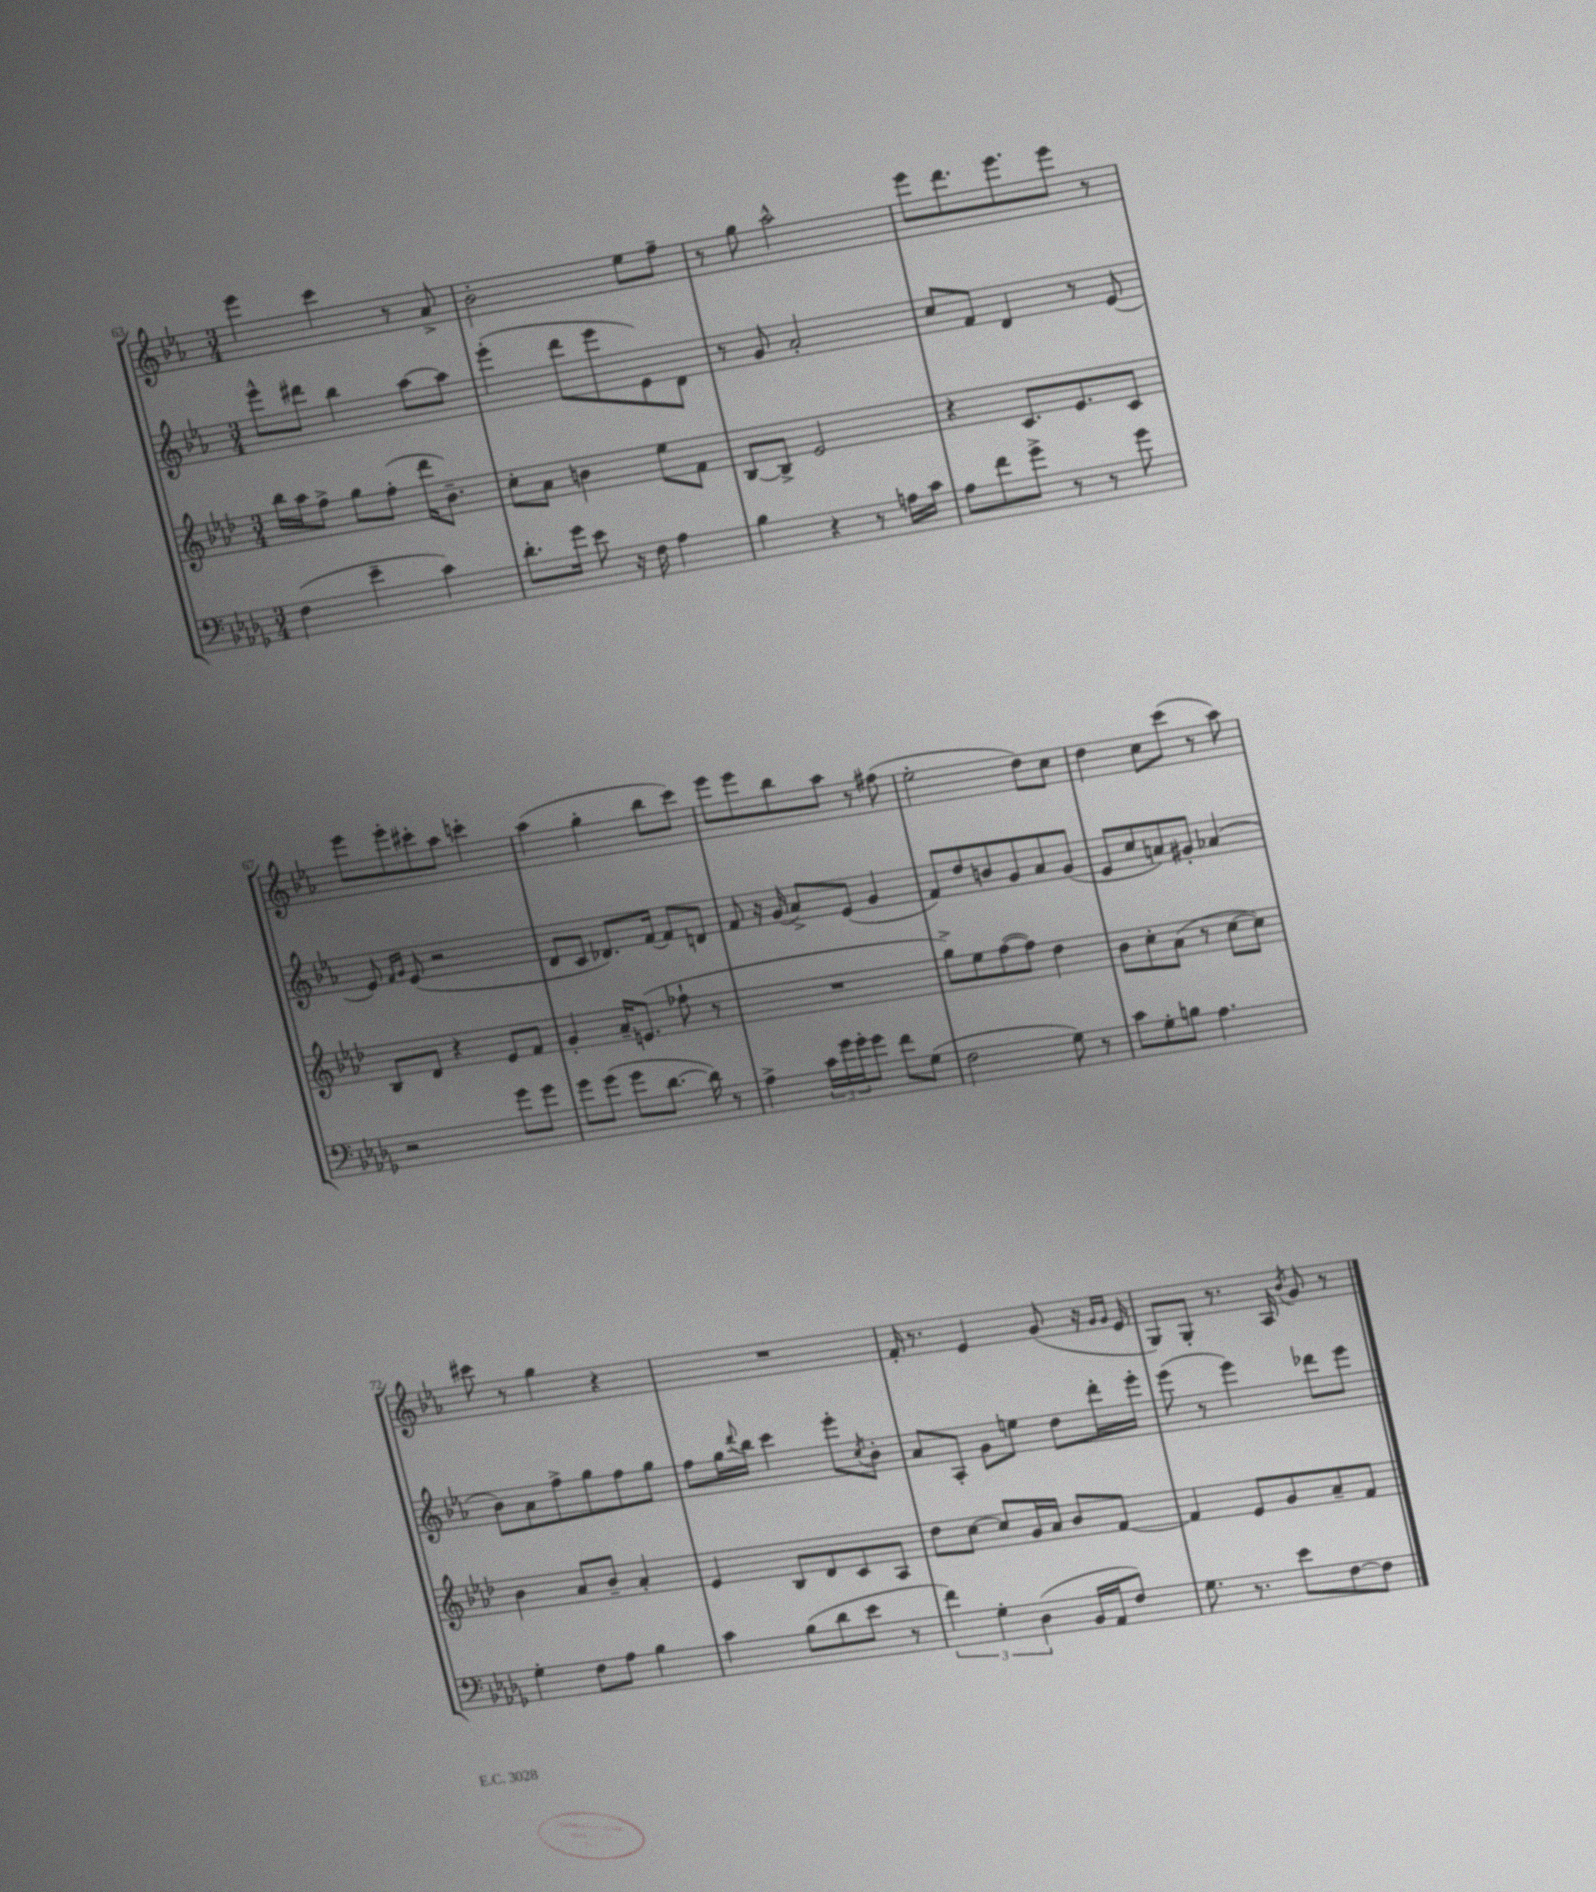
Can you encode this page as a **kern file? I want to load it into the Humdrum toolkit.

**kern	**kern	**kern	**kern
*staff4	*staff3	*staff2	*staff1
*clefF4	*clefG2	*clefG2	*clefG2
*k[b-e-a-d-g-]	*k[b-e-a-d-]	*k[b-e-a-]	*k[b-e-a-]
*M3/4	*M3/4	*M3/4	*M3/4
(4F	16bb-	8eee-^^	4eee-
.	16aa-	.	.
.	8ff^	8ddd#	.
4e-~	8gg	4bb-	4ccc
.	(8ff'	.	.
4c)	16ddd-	[8aa-	8r
.	8.b-~)	.	.
.	.	8aa-]	8a-^
=	=	=	=
8.d-'	8cc'	(4eee-'	2b-'
.	8a-	.	.
16g-	.	.	.
8e-	4b	8ddd	.
16r	.	8eee-	.
16F	.	.	.
4A-	8ee-	8e-)	8ee-
.	8f	8d	8ff~
=	=	=	=
4B-	[8B-	8r	8r
.	8B-^]	8g	8gg
4r	2e-	2a-'	2aa-^^
8r	.	.	.
16A	.	.	.
16c	.	.	.
=	=	=	=
8A-	4r	8cc	8eee-
8f	.	8f	8.ddd
8g-^	8.c	4d	.
.	.	.	8.eee-
8r	.	.	.
.	8.e-	.	.
8r	.	8r	8eee-
8g-	8c	[8e-	8r
=	=	=	=
2r	8B-	8e-]	8eee-
.	.	16qqf	.
.	.	16qqg	.
.	8d-	(8e-	8eee-'
.	4r	2r	8ccc#'
.	.	.	8aa-
8g-	8e-	.	4ccc'
8g-	8f	.	.
=	=	=	=
8g-	4g'	8d	(4aa-
(8g-	.	8c	.
8g-	16a-~	8.d-)	4gg'
.	(8.e	.	.
[8.d-	.	.	.
.	.	[16f	.
.	8ff-`	8f]	8bb-
16d-])	.	.	.
8r	8r	8d	8ccc)
=	=	=	=
4A-^	2.r	8f	8eee-
.	.	16r	8eee-
.	.	(16g	.
24c	.	8a-^)	8bb-
24g-	.	.	.
24g-'	.	.	.
8g-	.	(8e-	8aa-
8f	.	4g	8r
(8G-	.	.	(8ff#
=	=	=	=
2F	8gg^)	8f)	2ee-'
.	8ee-	8dd	.
.	([8ff	8b	.
.	8ff])	8g	.
8G-)	4dd-	8a-	8dd)
8r	.	(8g	8cc
=	=	=	=
8c	8b-	8e-	4dd
8G-'	8cc'	8cc	.
8B	(8a-	8a)	8cc
4.A-	8r	8g#'	(8ccc
.	[8cc	(4a-	8r
.	8cc])	.	8aa-)
=	=	=	=
4G-'	4b-	8b-)	8ccc#
.	.	8a-	8r
8F	8a-	8ff^	4gg
8A-	8b-~	8gg	.
4B-	4a-'	8ff	4r
.	.	8gg	.
=	=	=	=
4c	4e-	8ff	2.r
.	.	16gg	.
.	.	8qqddd	.
.	.	16bb-	.
(8B-	8B-	4ccc	.
8d-	8d-	.	.
8e-	8c	8eee-'	.
.	.	8qcc	.
8r	8A-	8b-'	.
=	=	=	=
6f)	8dd-	8a-	16f'
.	.	.	8.r
.	[8cc	8A-'	.
6G-'	.	.	.
.	8cc]	8g	4e-
(6D-	.	.	.
.	16g	8ee	.
.	16a-	.	.
16BB-	8b-	8dd	(8g
16AA-	.	.	.
8F)	[8f	16ddd'	16r
.	.	.	16qqg
.	.	.	16qqg
.	.	16eee-'	16e-
=	=	=	=
8.G-	4f]	(8eee-	8G)
.	.	8r	8G'
8.r	.	.	.
.	8e-	4eee-)	8.r
8e-	8g	.	.
.	.	.	16A-
.	.	.	8qb-
[8F	8a-~	8ddd-	8g
8F]	8f	8eee-	8r
==	==	==	==
*-	*-	*-	*-
